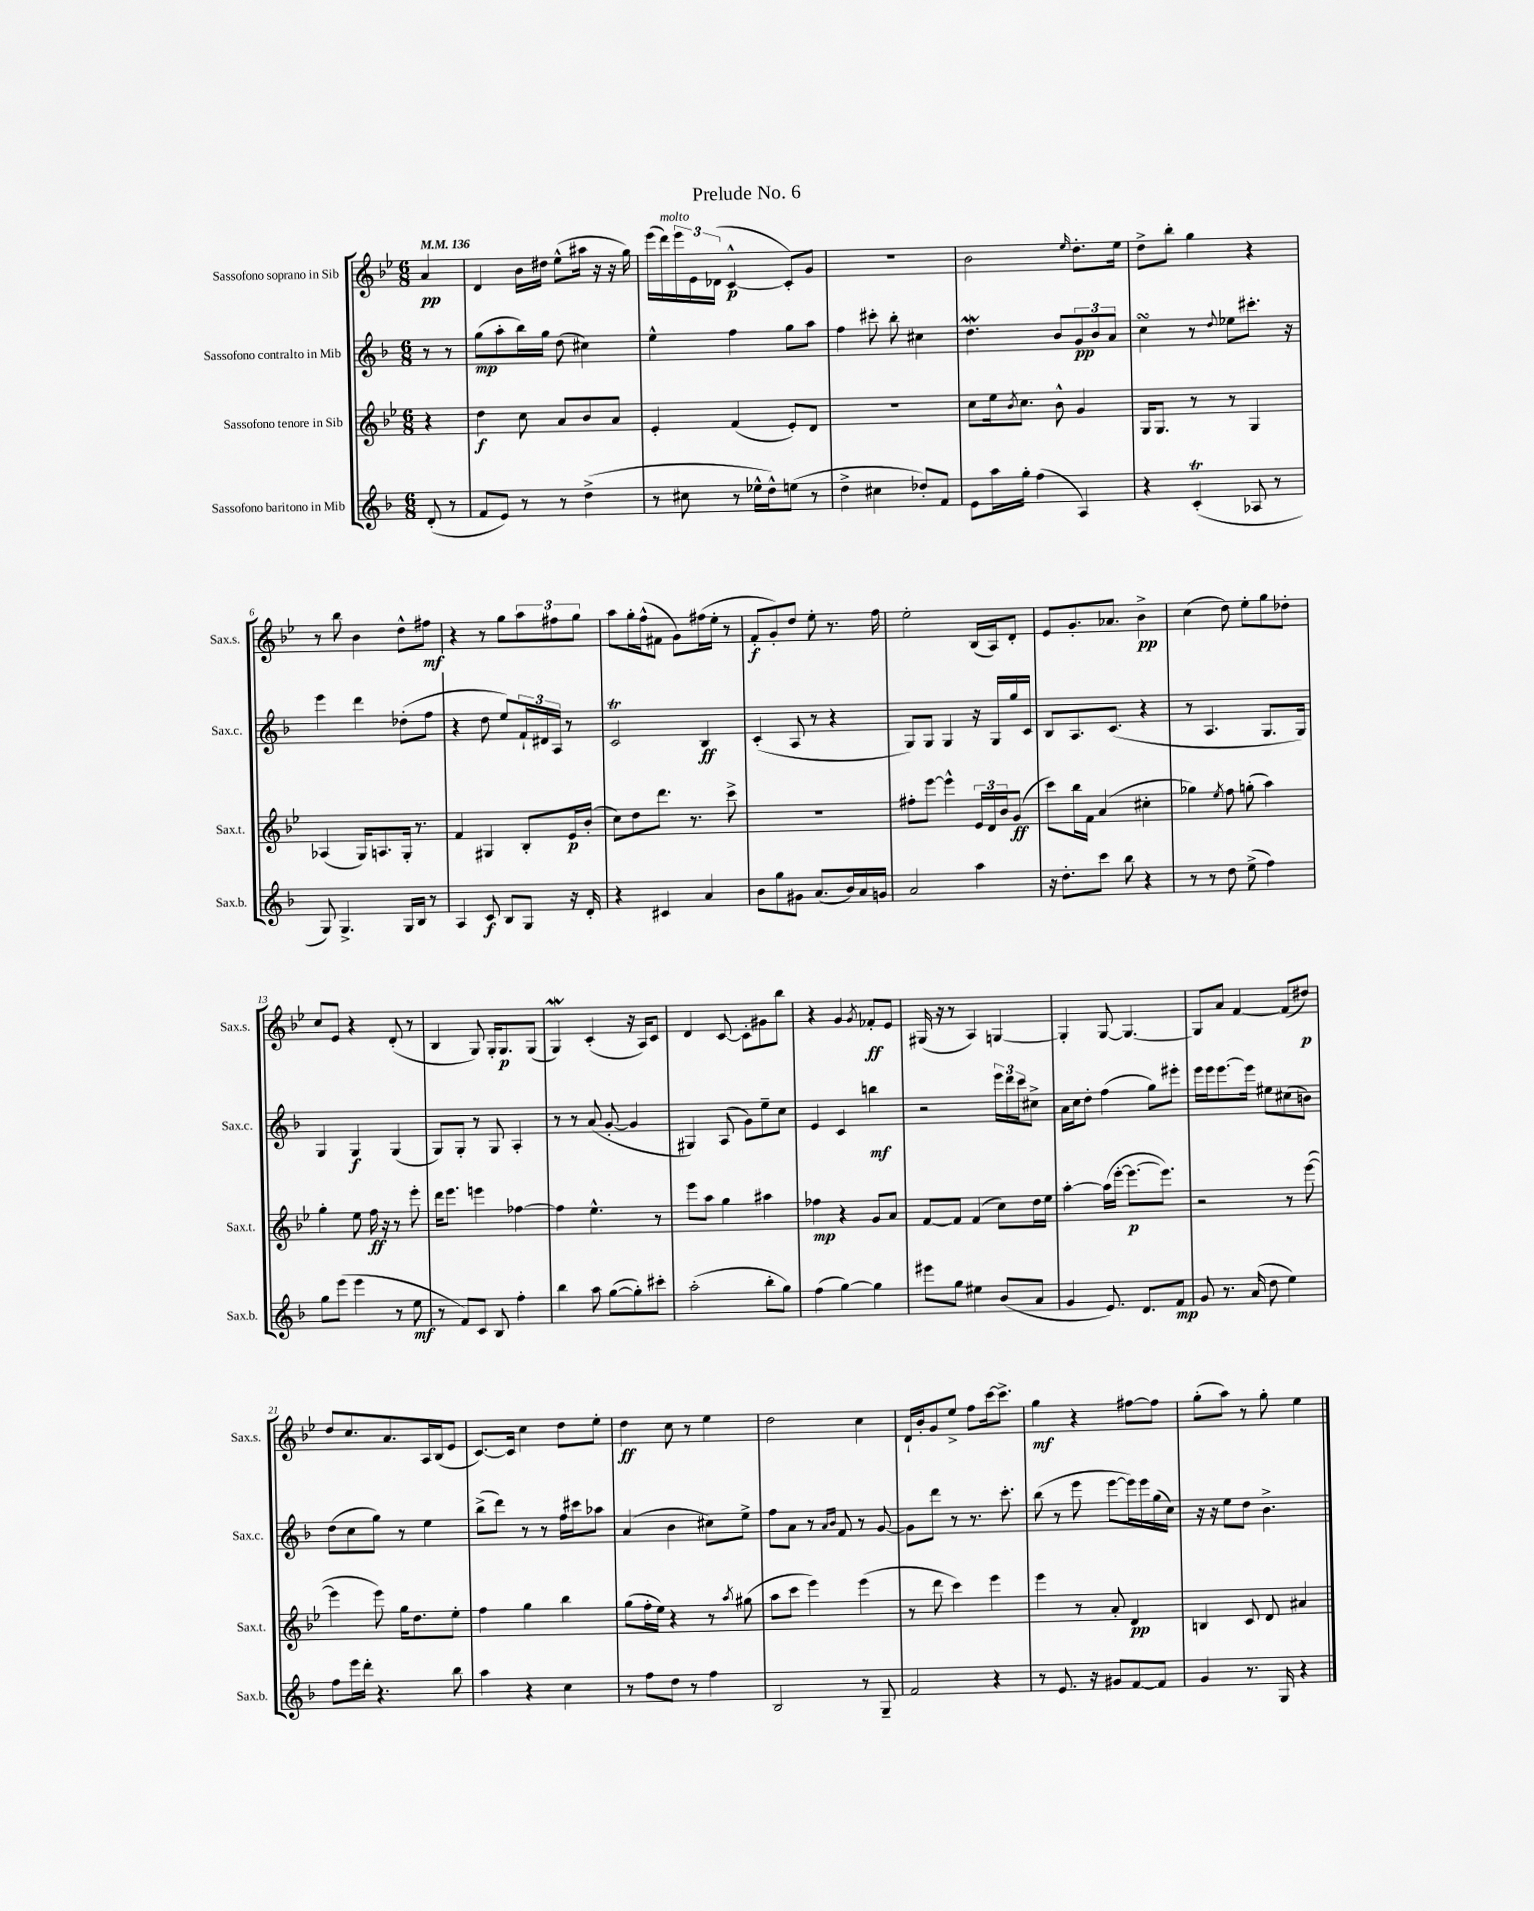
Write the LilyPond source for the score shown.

\header { title = "Prelude No. 6" }
<<
\new StaffGroup <<
\new Staff = "s0" \with { instrumentName = "Sassofono soprano in Sib" shortInstrumentName = "Sax.s." } {
    \clef treble \key bes \major \numericTimeSignature \time 6/8 \partial 4 \tempo 4 = 136
    a'4\pp |
    d'4 bes'16 dis''16 ees''8-^( ais''16 r16 r16 g''16) |
    ees'''16( d'''16^\markup { \italic "molto" }) \tuplet 3/2 { ees'''16 ees'16 des'16( } c'4~-^\p c'8-.) g'8 |
    R2. |
    bes'2 \grace { ees''16 } d''8.-. ees''16 |
    d''8-> bes''8-. g''4 r4 |
    r8 bes''8 bes'4 d''8-^ fis''8\mf |
    r4 r8 g''8 \tuplet 3/2 { a''8 fis''8 g''8 } |
    a''8 g''16-. f''16-^( fis'8 g'8) fis''16( ees''16-. r8 |
    f'8-.\f g'8-.) d''8 ees''8-. r8. f''16 |
    ees''2-. bes16( a16) d'8-. |
    ees'8 g'8.-. aes'8. bes'4->\pp |
    c''4( d''8) ees''8-. g''8 des''8-. |
    c''8 ees'8 r4 d'8-.( r8 |
    bes4 g8) g16-. g8.\p g8( |
    g4\mordent) c'4-.( r16 a16) c'8 |
    d'4 c'8~ c'8-. gis'8 bes''8 |
    r4 g'4 \acciaccatura { g'8 } fes'8-.\ff ees'8 |
    gis16( r16 r8 a4) g4~ |
    g4-. g8~ g4.~ |
    g8 a'8 f'4~ f'8( dis''8\p) |
    d''8 c''8. a'8. a16 bes16( ees'8 |
    c'8.~) c'16 c''4 d''8 ees''8-. |
    d''4\ff c''8 r8 ees''4 |
    d''2 c''4 |
    d'16-! bes'16-. g'8 ees''8-> f''8 c'''16~ c'''8.-> |
    g''4\mf r4 fis''8~ fis''8 |
    g''8-.( a''8) r8 g''8-. ees''4 \bar "|." |
}
\new Staff = "s1" \with { instrumentName = "Sassofono contralto in Mib" shortInstrumentName = "Sax.c." } {
    \clef treble \key f \major \numericTimeSignature \time 6/8 \partial 4
    r8 r8 |
    g''8\mp( a''8-. bes''16) g''16 d''8( cis''4) |
    e''4-^ f''4 g''8 a''8 |
    f''4 cis'''8-. bes''8-. cis''4 |
    d''4.\mordent bes'8 \tuplet 3/2 { g'8\pp bes'8 a'8 } |
    c''4\turn r8 \appoggiatura { d''8 } ees''8 cis'''8.-. r16 |
    e'''4 d'''4 des''8-.( f''8 |
    r4 d''8 e''8) \tuplet 3/2 { f'16-! dis'16 a16 } r8 |
    c'2\trill bes4\ff |
    c'4-.( a8 r8 r4 |
    g8) g8 g4 r16 g16 g''16 c'16 |
    bes8 a8. c'8.( r4 |
    r8 a4. g8. g16) |
    g4 g4\f g4( |
    g8) g8-. r8 g8 a4-. |
    r8 r8 a'8( g'8~-. g'4 |
    gis4) a8( g'8) e''8-- c''8 |
    e'4 c'4 b''4\mf |
    r2 \tuplet 3/2 { e'''16 d'''16 c'''16 } cis''8-> |
    a'16 c''16 d''8-. f''4( g''8) eis'''8-. |
    e'''16 e'''16 e'''8.~ e'''16 eis''8 cis''8( b'8) |
    d''8( c''8 g''8) r8 e''4 |
    bes''8->( d'''8) r8 r8 f''16 cis'''16 aes''8 |
    a'4( bes'4 cis''8) e''8-> |
    f''8 a'8 r8 \grace { a'16 bes'16 } f'8 r8 g'8~ |
    g'8 d'''8 r8 r8. c'''8.-. |
    bes''8( r8 e'''8 e'''8~ e'''16) e'''16 g''16( c''16) |
    r16 r16 e''8 d''8 bes'4.-> \bar "|." |
}
\new Staff = "s2" \with { instrumentName = "Sassofono tenore in Sib" shortInstrumentName = "Sax.t." } {
    \clef treble \key bes \major \numericTimeSignature \time 6/8 \partial 4
    r4 |
    d''4\f c''8 a'8 bes'8 a'8 |
    ees'4-. f'4( ees'8-.) d'8 |
    R2. |
    c''8 ees''16 \acciaccatura { bes'8 } c''8. bes'8-^ g'4 |
    g16 g8. r8 r8 g4 |
    aes4( g16) a8. g16-. r8. |
    f'4 gis4 bes8-. ees'16\p bes'16-.( |
    c''8) d''8 d'''8. r8. c'''8-> |
    R2. |
    fis''8-. ees'''8~ ees'''4-^ \tuplet 3/2 { ees'16 d'16 bes'16 } g'8\ff( |
    c'''8) bes''16 f'16 a'4( cis''4-. |
    ges''4) \acciaccatura { ees''8 } f''8 g''8-.( a''4) |
    g''4-. ees''8 f''16\ff r16 r8 ees'''8-. |
    d'''16 ees'''8. e'''4 fes''4~ |
    fes''4 ees''4.-^ r8 |
    ees'''8 a''8 g''4 ais''4 |
    fes''4\mp r4 g'8 a'8 |
    f'8~ f'8 f'4( c''8) d''16 ees''16 |
    a''4~-. a''16( ees'''16~-. ees'''8.~\p ees'''8.) |
    r2 r8 ees'''8~( |
    ees'''4 ees'''8) g''16 d''8. ees''8-. |
    f''4 g''4 bes''4 |
    g''8( f''16-. ees''16) r4 r8 \acciaccatura { a''8 } gis''8( |
    a''8 c'''8 ees'''4) ees'''4( |
    r8 d'''8 c'''4) ees'''4 |
    ees'''4 r8 a'8-. d'4\pp |
    b4 c'8 d'8 ais'4 \bar "|." |
}
\new Staff = "s3" \with { instrumentName = "Sassofono baritono in Mib" shortInstrumentName = "Sax.b." } {
    \clef treble \key f \major \numericTimeSignature \time 6/8 \partial 4
    d'8-.( r8 |
    f'8 e'8) r8 r8 d''4->( |
    r8 cis''8 r8 ees''16-^ d''16-^) e''8( r8 |
    d''4-> cis''4 des''8-.) f'8 |
    e'8 a''16 g''16-. f''4( a4) |
    r4 c'4-.\trill( aes8 r8 |
    g8) g4.-> g16 bes16 r8 |
    a4 c'8\f bes8 g8 r16 d'16-. |
    r4 cis'4 a'4 |
    bes'8 g''8 gis'8 a'8.( bes'16) a'16 g'16 |
    a'2 a''4 |
    r16 d''8.-. c'''8 bes''8 r4 |
    r8 r8 d''8 e''8->( f''4) |
    g''8 e'''8( e'''4 r8 e''8\mf |
    r8 f'8) c'8 bes8 f''4-. |
    bes''4 a''8 g''8~( g''8-.) cis'''8-. |
    a''2-.( bes''8-. g''8) |
    f''4( g''4~) g''4 |
    eis'''8 g''8 eis''4 bes'8( a'8 |
    g'4 e'8.) d'8. f'8\mp |
    g'8 r8. a'16( d''8 e''4) |
    f''8 e'''16 d'''16-. r4. bes''8 |
    a''4 r4 c''4 |
    r8 f''8 d''8 r8 f''4 |
    bes2 r8 g8-- |
    f'2 r4 |
    r8 e'8. r16 gis'8 f'8~ f'8 |
    g'4 r8. g16 r4 \bar "|." |
}
>>
>>
